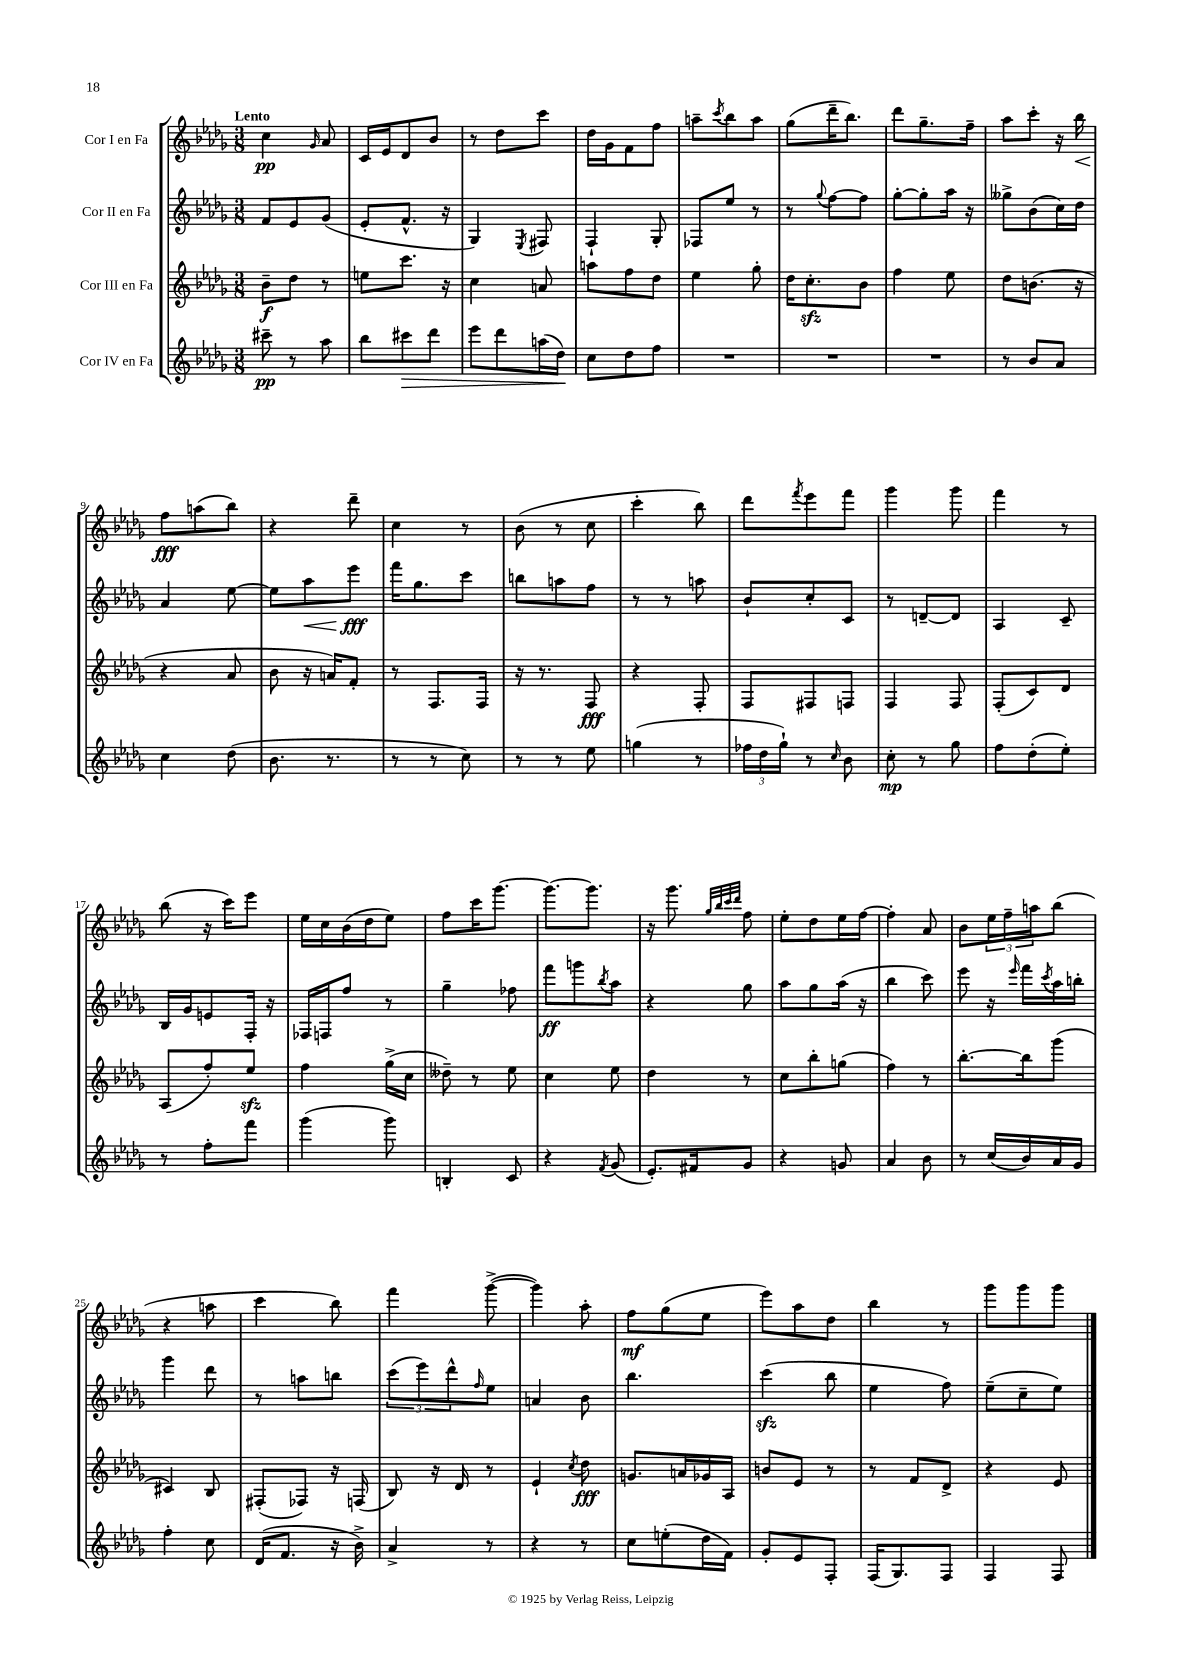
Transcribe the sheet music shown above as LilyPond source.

<<
\new StaffGroup <<
\new Staff = "s0" \with { instrumentName = "Cor I en Fa" } {
    \clef treble \key des \major \numericTimeSignature \time 3/8 \tempo "Lento"
    c''4\pp \grace { ges'16 } aes'8 |
    c'16 ees'16 des'8 bes'8 |
    r8 des''8 c'''8 |
    des''16 ges'16 f'8 f''8 |
    a''8-- \acciaccatura { c'''8 } bes''8 a''8 |
    ges''8( des'''16-- bes''8.) |
    des'''8 ges''8.-- f''16-- |
    aes''8 c'''8-. r16 bes''16\< |
    f''8\fff\! a''8( bes''8) |
    r4 des'''8-- |
    c''4 r8 |
    bes'8( r8 c''8 |
    c'''4-. bes''8) |
    des'''8 \acciaccatura { f'''8 } ees'''8 f'''8 |
    ges'''4 ges'''8 |
    f'''4 r8 |
    bes''8( r16 c'''16) ees'''8 |
    ees''16 c''16 bes'16( des''16 ees''8) |
    f''8 c'''16 ges'''8.~ |
    ges'''8.~ ges'''8. |
    r16 ges'''8. \grace { ges''32 bes''32 c'''32 des'''32 } f''8 |
    ees''8-. des''8 ees''16 f''16~ |
    f''4-. aes'8 |
    bes'8 \tuplet 3/2 { ees''16 f''16-- a''16 } bes''8( |
    r4 a''8 |
    c'''4 bes''8) |
    f'''4 ges'''8~->( |
    ges'''4) aes''8-. |
    f''8\mf ges''8( ees''8 |
    ees'''8) aes''8 des''8 |
    bes''4 r8 |
    ges'''8 ges'''8 ges'''8 \bar "|." |
}
\new Staff = "s1" \with { instrumentName = "Cor II en Fa" } {
    \clef treble \key des \major \numericTimeSignature \time 3/8
    f'8 ees'8 ges'8( |
    ees'8-. f'8.-^ r16 |
    ges4) \acciaccatura { ees8 } fis8 |
    f4-! ges8-. |
    fes8 ees''8 r8 |
    r8 \appoggiatura { ges''8 } f''8~ f''8 |
    ges''8~-. ges''8-. aes''16 r16 |
    geses''8-> bes'8( c''16) des''16 |
    aes'4 ees''8~ |
    ees''8 aes''8\< ees'''8\fff\! |
    f'''16 ges''8. c'''8 |
    b''8 a''8 f''8 |
    r8 r8 a''8 |
    bes'8-! c''8-. c'8 |
    r8 d'8~-- d'8 |
    aes4 c'8-- |
    bes16 ges'16 e'8 f16-. r16 |
    fes16 f16 f''8 r8 |
    ges''4-- fes''8 |
    f'''8\ff g'''8 \acciaccatura { bes''8 } aes''8 |
    r4 ges''8 |
    aes''8 ges''8 aes''16( r16 |
    bes''4 c'''8) |
    ees'''8 r16 \grace { ees'''16 } f'''16 \acciaccatura { c'''8 } aes''16 b''16-. |
    ges'''4 des'''8 |
    r8 a''8 b''8 |
    \tuplet 3/2 { c'''8( ees'''8) des'''8-^ } \grace { f''16 } ees''8 |
    a'4 bes'8 |
    bes''4. |
    c'''4\sfz( bes''8 |
    ees''4 f''8) |
    ees''8--( c''8-- ees''8) \bar "|." |
}
\new Staff = "s2" \with { instrumentName = "Cor III en Fa" } {
    \clef treble \key des \major \numericTimeSignature \time 3/8
    bes'8--\f des''8 r8 |
    e''8 c'''8. r16 |
    c''4 a'8 |
    a''8 f''8 des''8 |
    ees''4 ges''8-. |
    des''16 c''8.-.\sfz bes'8 |
    f''4 ees''8 |
    des''8 b'8.( r16 |
    r4 aes'8 |
    bes'8 r16 a'16) f'8-. |
    r8 f8. f16 |
    r16 r8. f8\fff |
    r4 f8-. |
    f8 fis8 f8 |
    f4 f8 |
    f8-.( c'8) des'8 |
    aes8( f''8-.) ees''8\sfz |
    f''4 ges''16->( c''16 |
    deses''8--) r8 ees''8 |
    c''4 ees''8 |
    des''4 r8 |
    c''8 bes''8-. g''8( |
    f''4) r8 |
    bes''8.~-. bes''16 ges'''8( |
    cis'4) bes8 |
    fis8-.( fes8) r16 f16( |
    bes8) r16 des'16 r8 |
    ees'4-! \acciaccatura { c''8 } des''8\fff |
    g'8. a'16 ges'16 aes16 |
    b'8 ees'8 r8 |
    r8 f'8 des'8-> |
    r4 ees'8 \bar "|." |
}
\new Staff = "s3" \with { instrumentName = "Cor IV en Fa" } {
    \clef treble \key des \major \numericTimeSignature \time 3/8
    cis'''8--\pp r8 aes''8 |
    bes''8 cis'''8\> des'''8 |
    ees'''8 des'''8 a''16( des''16\!) |
    c''8 des''8 f''8 |
    R4. |
    R4. |
    R4. |
    r8 bes'8 aes'8 |
    c''4 des''8( |
    bes'8. r8. |
    r8 r8 c''8) |
    r8 r8 ees''8 |
    g''4( r8 |
    \tuplet 3/2 { fes''16 des''16 ges''16-!) } r8 \grace { c''16 } bes'8 |
    c''8-.\mp r8 ges''8 |
    f''8 des''8-.( ees''8-.) |
    r8 f''8-. f'''8 |
    ges'''4( ges'''8) |
    b4-. c'8 |
    r4 \acciaccatura { f'8 } ges'8( |
    ees'8.-.) fis'16 ges'8 |
    r4 g'8 |
    aes'4 bes'8 |
    r8 c''16( bes'16) aes'16 ges'16 |
    f''4-. c''8 |
    des'16( f'8. r16 bes'16->) |
    aes'4-> r8 |
    r4 r8 |
    c''8 e''8-.( des''16 f'16) |
    ges'8-. ees'8 f8-. |
    f16( ges8.) f8 |
    f4 f8 \bar "|." |
}
>>
>>
